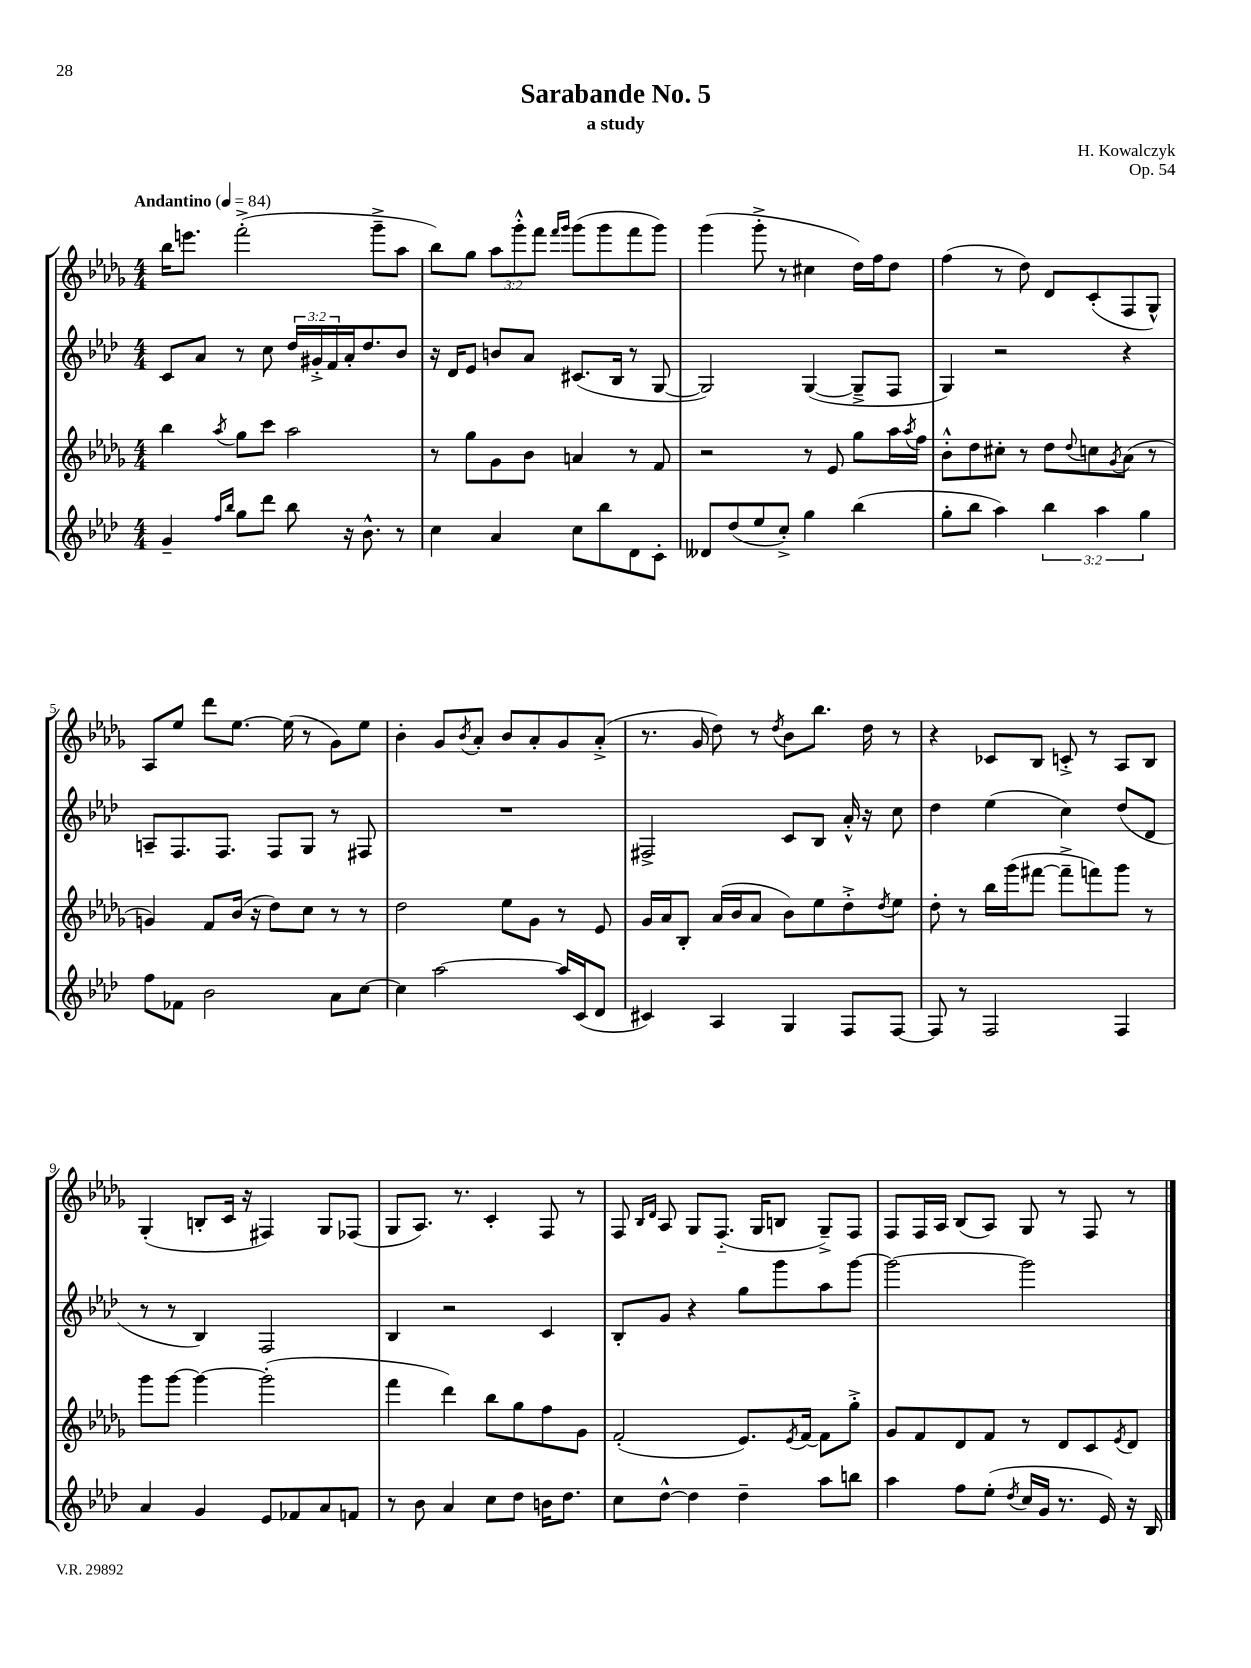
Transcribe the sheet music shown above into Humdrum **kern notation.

**kern	**kern	**kern	**kern
*staff4	*staff3	*staff2	*staff1
*clefG2	*clefG2	*clefG2	*clefG2
*k[b-e-a-d-]	*k[b-e-a-d-g-]	*k[b-e-a-d-]	*k[b-e-a-d-g-]
*M4/4	*M4/4	*M4/4	*M4/4
*MM84	*MM84	*MM84	*MM84
4g~	4bb-	8c	16bb-
.	.	.	8.eee
.	.	8a-	.
16qqff	.	.	.
16qqbb-	8qaa-	.	.
8gg	8gg-	8r	(2fff'^
8ddd-	8ccc	8cc	.
8bb-	2aa-	24dd-	.
.	.	24g#'^	.
.	.	24f	.
16r	.	16a-'	.
8.b-^^	.	8.dd-	.
.	.	.	8ggg-~^
8r	.	8b-	8aa-
=	=	=	=
4cc	8r	16r	8bb-)
.	.	16d-	.
.	8gg-	8e-	8gg-
4a-	8g-	8b	12aa-
.	.	.	12ggg-'^^
.	8b-	8a-	.
.	.	.	12fff
.	.	.	16qqfff
.	.	.	16qqggg-
8cc	4a	(8.c#	(8ggg-
8bb-	.	.	8ggg-
.	.	16B-	.
8d-	8r	8r	8fff
8c'	8f	[8G	8ggg-)
=	=	=	=
8d--	2r	2G])	(4ggg-
(8dd-	.	.	.
8ee-	.	.	8ggg-'^
8cc'^)	.	.	8r
4gg	8r	([4G	4cc#
.	8e-	.	.
(4bb-	8gg-	8G~^]	16dd-)
.	.	.	16ff
.	16aa-	8F	8dd-
.	8qaa-	.	.
.	16ff	.	.
=	=	=	=
8gg'	8b-'^^	4G)	(4ff
8bb-	8dd-	.	.
4aa-)	8cc#'	2r	8r
.	8r	.	8dd-)
6bb-	8dd-	.	8d-
.	8qqdd-	.	.
.	8cc	.	(8c'
6aa-	.	.	.
.	8qg-	.	.
.	(8a-	4r	8F
6gg	.	.	.
.	8r	.	8G-^^)
=	=	=	=
8ff	4g)	8A~	8A-
8f-	.	8.F	8ee-
2b-	8f	.	8ddd-
.	.	8.F	.
.	(16b-	.	[8.ee-
.	16r	.	.
.	8dd-)	8F	.
.	.	.	(16ee-]
.	8cc	8G	8r
8a-	8r	8r	8g-)
[8cc	8r	8F#	8ee-
=	=	=	=
4cc]	2dd-	1r	4b-'
[2aa-	.	.	8g-
.	.	.	8qb-
.	.	.	8a-'
.	8ee-	.	8b-
.	8g-	.	8a-'
16aa-]	8r	.	8g-
(16c	.	.	.
8d-	8e-	.	(8a-'^
=	=	=	=
4c#)	16g-	2F#^	8.r
.	16a-	.	.
.	8B-'	.	.
.	.	.	16g-
4A-	(16a-	.	8dd-)
.	16b-	.	.
.	8a-	.	8r
.	.	.	8qdd-
4G	8b-)	8c	8b-
.	8ee-	8B-	8.bb-
8F	8dd-'^	16a-'^^	.
.	.	16r	16dd-
.	8qdd-	.	.
[8F	8ee-	8cc	8r
=	=	=	=
8F]	8dd-'	4dd-	4r
8r	8r	.	.
2F	16bb-	(4ee-	8c-
.	(16ggg-	.	.
.	[8fff#	.	8B-
.	8fff#~^]	4cc)	8c'^
.	8fff)	.	8r
4F	8ggg-	(8dd-	8A-
.	8r	8d-	8B-
=	=	=	=
4a-	8ggg-	8r	(4G-'
.	[8ggg-	8r	.
4g	4ggg-_	4B-)	8B'
.	.	.	16c
.	.	.	16r
8e-	(2ggg-']	2F	4F#)
8f-	.	.	.
8a-	.	.	8G-
8f	.	.	(8F-
=	=	=	=
8r	4fff	4B-	8G-
8b-	.	.	8.A-)
4a-	4ddd-)	2r	.
.	.	.	8.r
8cc	8bb-	.	4c'
8dd-	8gg-	.	.
16b	8ff	4c	8F
8.dd-	.	.	.
.	8g-	.	8r
=	=	=	=
8cc	(2f'	8B-'	8F
.	.	.	16qqB-
.	.	.	16qqd-
[8dd-^^	.	8g	8A-
4dd-]	.	4r	8G-
.	.	.	(8.F'~
4dd-~	8.e-)	8gg	.
.	.	.	16G-
.	.	8ggg	8B
.	8qe-	.	.
.	[16f	.	.
8aa-	8f]	8aa-	8G-~^)
8bb	8gg-'^	[8ggg	8F
=	=	=	=
4aa-	8g-	2ggg_	8F
.	8f	.	16F
.	.	.	16A-
8ff	8d-	.	(8B-
(8ee-'	8f	.	8A-)
8qdd-	.	.	.
16cc	8r	2ggg]	8G-
16g	.	.	.
8.r	8d-	.	8r
.	8c	.	8F
16e-)	.	.	.
.	8qe-	.	.
16r	8d-	.	8r
16B-	.	.	.
==	==	==	==
*-	*-	*-	*-
